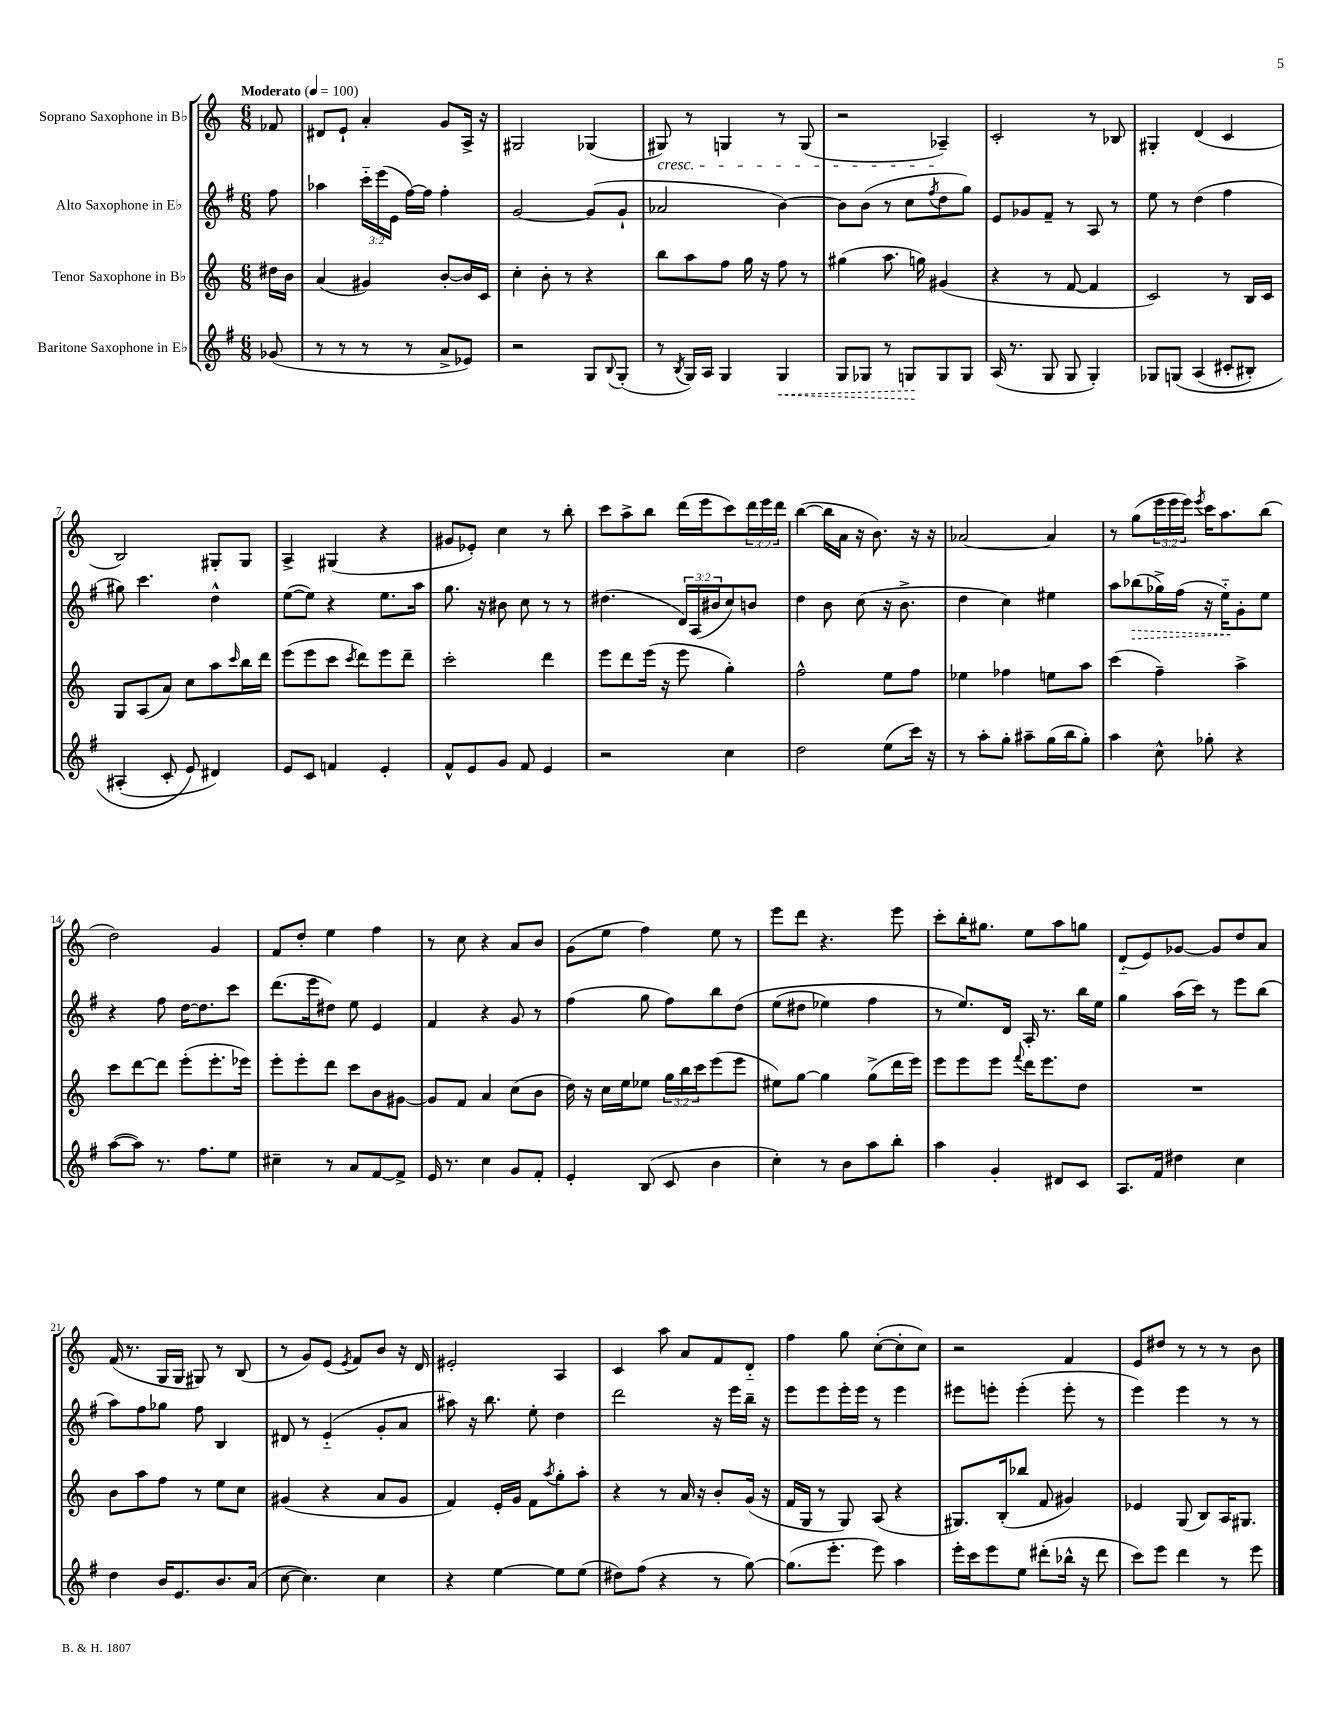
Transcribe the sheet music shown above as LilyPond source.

<<
\new StaffGroup <<
\new Staff = "s0" \with { instrumentName = "Soprano Saxophone in Bb" } {
    \clef treble \key c \major \numericTimeSignature \time 6/8 \override Staff.TupletNumber.text = #tuplet-number::calc-fraction-text \partial 8 \tempo "Moderato" 4 = 100
    fes'8 |
    dis'8 e'8-! a'4-. g'8 a16-> r16 |
    gis2 ges4( |
    gis8\cresc) r8 g4 r8 g8( |
    r2 aes4--\!) |
    c'2-. r8 bes8 |
    gis4-. d'4( c'4 |
    b2) gis8-. gis8 |
    a4-> gis4( r4 |
    gis'8 ees'8-.) c''4 r8 b''8-. |
    c'''8 a''8-> b''8 d'''16( e'''16 c'''8) \tuplet 3/2 { d'''16 e'''16 d'''16 } |
    b''4~( b''16 a'16 r16 b'8.) r16 r16 |
    aes'2~ aes'4 |
    r8 g''8( \tuplet 3/2 { e'''16 e'''16 e'''16) } \acciaccatura { e'''8 } c'''16 a''8. b''8( |
    d''2) g'4 |
    f'8 d''8-. e''4 f''4 |
    r8 c''8 r4 a'8 b'8 |
    g'8( e''8 f''4) e''8 r8 |
    e'''8 d'''8 r4. e'''8 |
    c'''8-. b''16-. gis''8. e''8 a''8 g''8 |
    d'8-_( e'8) ges'8~ ges'8 d''8 a'8 |
    f'16( r8. g16 g16 gis8) r8 b8( |
    r8 g'8) e'8( \acciaccatura { e'8 } f'8) b'8 r16 d'16 |
    eis'2-. a4 |
    c'4 a''8 a'8 f'8 d'8-_ |
    f''4 g''8 c''8~-.( c''8-. c''8) |
    r2 f'4 |
    e'8 dis''8 r8 r8 r8 b'8 \bar "|." |
}
\new Staff = "s1" \with { instrumentName = "Alto Saxophone in Eb" } {
    \clef treble \key g \major \numericTimeSignature \time 6/8 \override Staff.TupletNumber.text = #tuplet-number::calc-fraction-text \partial 8
    fis''8 |
    aes''4 \tuplet 3/2 { c'''16-_ e'''16( e'16 } fis''16~) fis''16 fis''4-. |
    g'2~ g'8( g'8-! |
    aes'2 b'4~) |
    b'8 b'8( r8 c''8 \acciaccatura { fis''8 } d''8 g''8) |
    e'8 ges'8 fis'8-- r8 a8 r8 |
    e''8 r8 d''4( fis''4 |
    gis''8) c'''4. d''4-^ |
    e''8~( e''8) r4 e''8. a''16 |
    g''8. r16 bis'8 c''8 r8 r8 |
    dis''4.( \tuplet 3/2 { d'16) a16( bis'16 } c''8) b'8 |
    d''4 b'8 c''8( r16 b'8.-> |
    d''4 c''4) eis''4 |
    a''8 \once \override Hairpin.style = #'dashed-line bes''8\>( ges''16->) fis''16( r16 e''16-_\!) g'8-. e''8 |
    r4 fis''8 d''16~ d''8. c'''8 |
    d'''8.( e'''16 dis''8) e''8 e'4 |
    fis'4 r4 g'8 r8 |
    fis''4( g''8 fis''8) b''8 d''8\( |
    e''8( dis''8 ees''4) fis''4 |
    r8 e''8.\) d'16 a16-. r8. b''16 e''16 |
    g''4 a''16( c'''16) r8 e'''8 b''8( |
    a''8) fis''8 ges''8 fis''8 b4 |
    dis'8 r8 e'4-_( g'8-. a'8 |
    ais''8) r16 b''8. e''8-. d''4 |
    d'''2 r16 e'''16 b''16-- r16 |
    e'''8 e'''8 e'''16-. e'''16 r8 e'''4 |
    eis'''8 e'''8-. e'''4-.( e'''8-. r8 |
    e'''4) e'''4 r8 r8 \bar "|." |
}
\new Staff = "s2" \with { instrumentName = "Tenor Saxophone in Bb" } {
    \clef treble \key c \major \numericTimeSignature \time 6/8 \override Staff.TupletNumber.text = #tuplet-number::calc-fraction-text \partial 8
    dis''16 b'16 |
    a'4( gis'4) b'8~-. b'16 c'16 |
    c''4-. b'8-. r8 r4 |
    b''8 a''8 f''8 g''16 r16 f''8 r8 |
    gis''4( a''8. g''16) gis'4( |
    r4 r8 f'8~ f'4 |
    c'2) r8 b16 c'16 |
    g8 a8( a'8) c''8 a''8 \grace { c'''16 } b''16 d'''16 |
    e'''8( e'''8 c'''8 \acciaccatura { c'''8 } d'''8) e'''8 d'''8-- |
    c'''2-. d'''4 |
    e'''8 d'''8 e'''16( r16 e'''8 g''4-.) |
    f''2-^ e''8 f''8 |
    ees''4 fes''4 e''8 a''8 |
    c'''4( f''4--) a''4-> |
    c'''8 d'''8~ d'''8 e'''8-.( e'''8.-. ees'''16) |
    e'''8-. e'''8-. d'''8 c'''8 b'8 gis'8~ |
    gis'8 f'8 a'4 c''8( b'8 |
    d''16) r16 c''16 e''16 ees''8 \tuplet 3/2 { g''16 b''16 c'''16 } e'''8( e'''8 |
    eis''8) g''8~ g''4 g''8->( d'''16 e'''16) |
    e'''8 e'''8 e'''8 \appoggiatura { f'''8 } d'''16 e'''8. d''8 |
    R2. |
    b'8 a''8 f''8 r8 e''8 c''8 |
    gis'4( r4 a'8 gis'8 |
    f'4) e'16-. g'16 f'8 \acciaccatura { a''8 } g''8-. a''8-. |
    r4 r8 a'16 r16 b'8-. g'16( r16 |
    f'16 g16 r8 g8) a8( r4 |
    gis8.) b16-.( bes''8 f'8 gis'4) |
    ees'4 g8( b8) a16 gis8. \bar "|." |
}
\new Staff = "s3" \with { instrumentName = "Baritone Saxophone in Eb" } {
    \clef treble \key g \major \numericTimeSignature \time 6/8 \partial 8
    ges'8( |
    r8 r8 r8 r8 a'8-> ees'8) |
    r2 g8 \appoggiatura { b8 } g8-.( |
    r8 \acciaccatura { b8 } g16) a16 g4 \once \override Hairpin.style = #'dashed-line g4\< |
    g8 ges8 r8 g8\! g8 g8 |
    a16( r8. g8 g8 g4-.) |
    ges8 g8\( a4( cis'8-. bis8-.) |
    ais4-.( c'8-. e'8\) dis'4) |
    e'8 c'8 f'4 e'4-. |
    fis'8-^ e'8 g'8 fis'8 e'4 |
    r2 c''4 |
    d''2 e''8( c'''16) r16 |
    r8 a''8-. g''8-. ais''8-- g''16( b''16 g''8-.) |
    a''4 c''8-^ ges''8-. r4 |
    a''8~( a''8) r8. fis''8. e''8 |
    cis''4-- r8 a'8 fis'8~ fis'8-> |
    e'16 r8. c''4 g'8 fis'8-. |
    e'4-. b8( c'8 b'4 |
    c''4-.) r8 b'8 a''8 b''8-. |
    a''4 g'4-. dis'8 c'8 |
    a8. fis'16 dis''4 c''4 |
    d''4 b'16 e'8. b'8. a'16( |
    c''8~ c''4.) c''4 |
    r4 e''4~ e''8 e''8( |
    dis''8) fis''8( r4 r8 g''8~) |
    g''8.( e'''8.-. e'''8) a''4 |
    e'''16-. c'''16 e'''8 e''8 dis'''8-.( bes''16-^ r16 dis'''8 |
    c'''8) e'''8 d'''4 r8 e'''8 \bar "|." |
}
>>
>>
